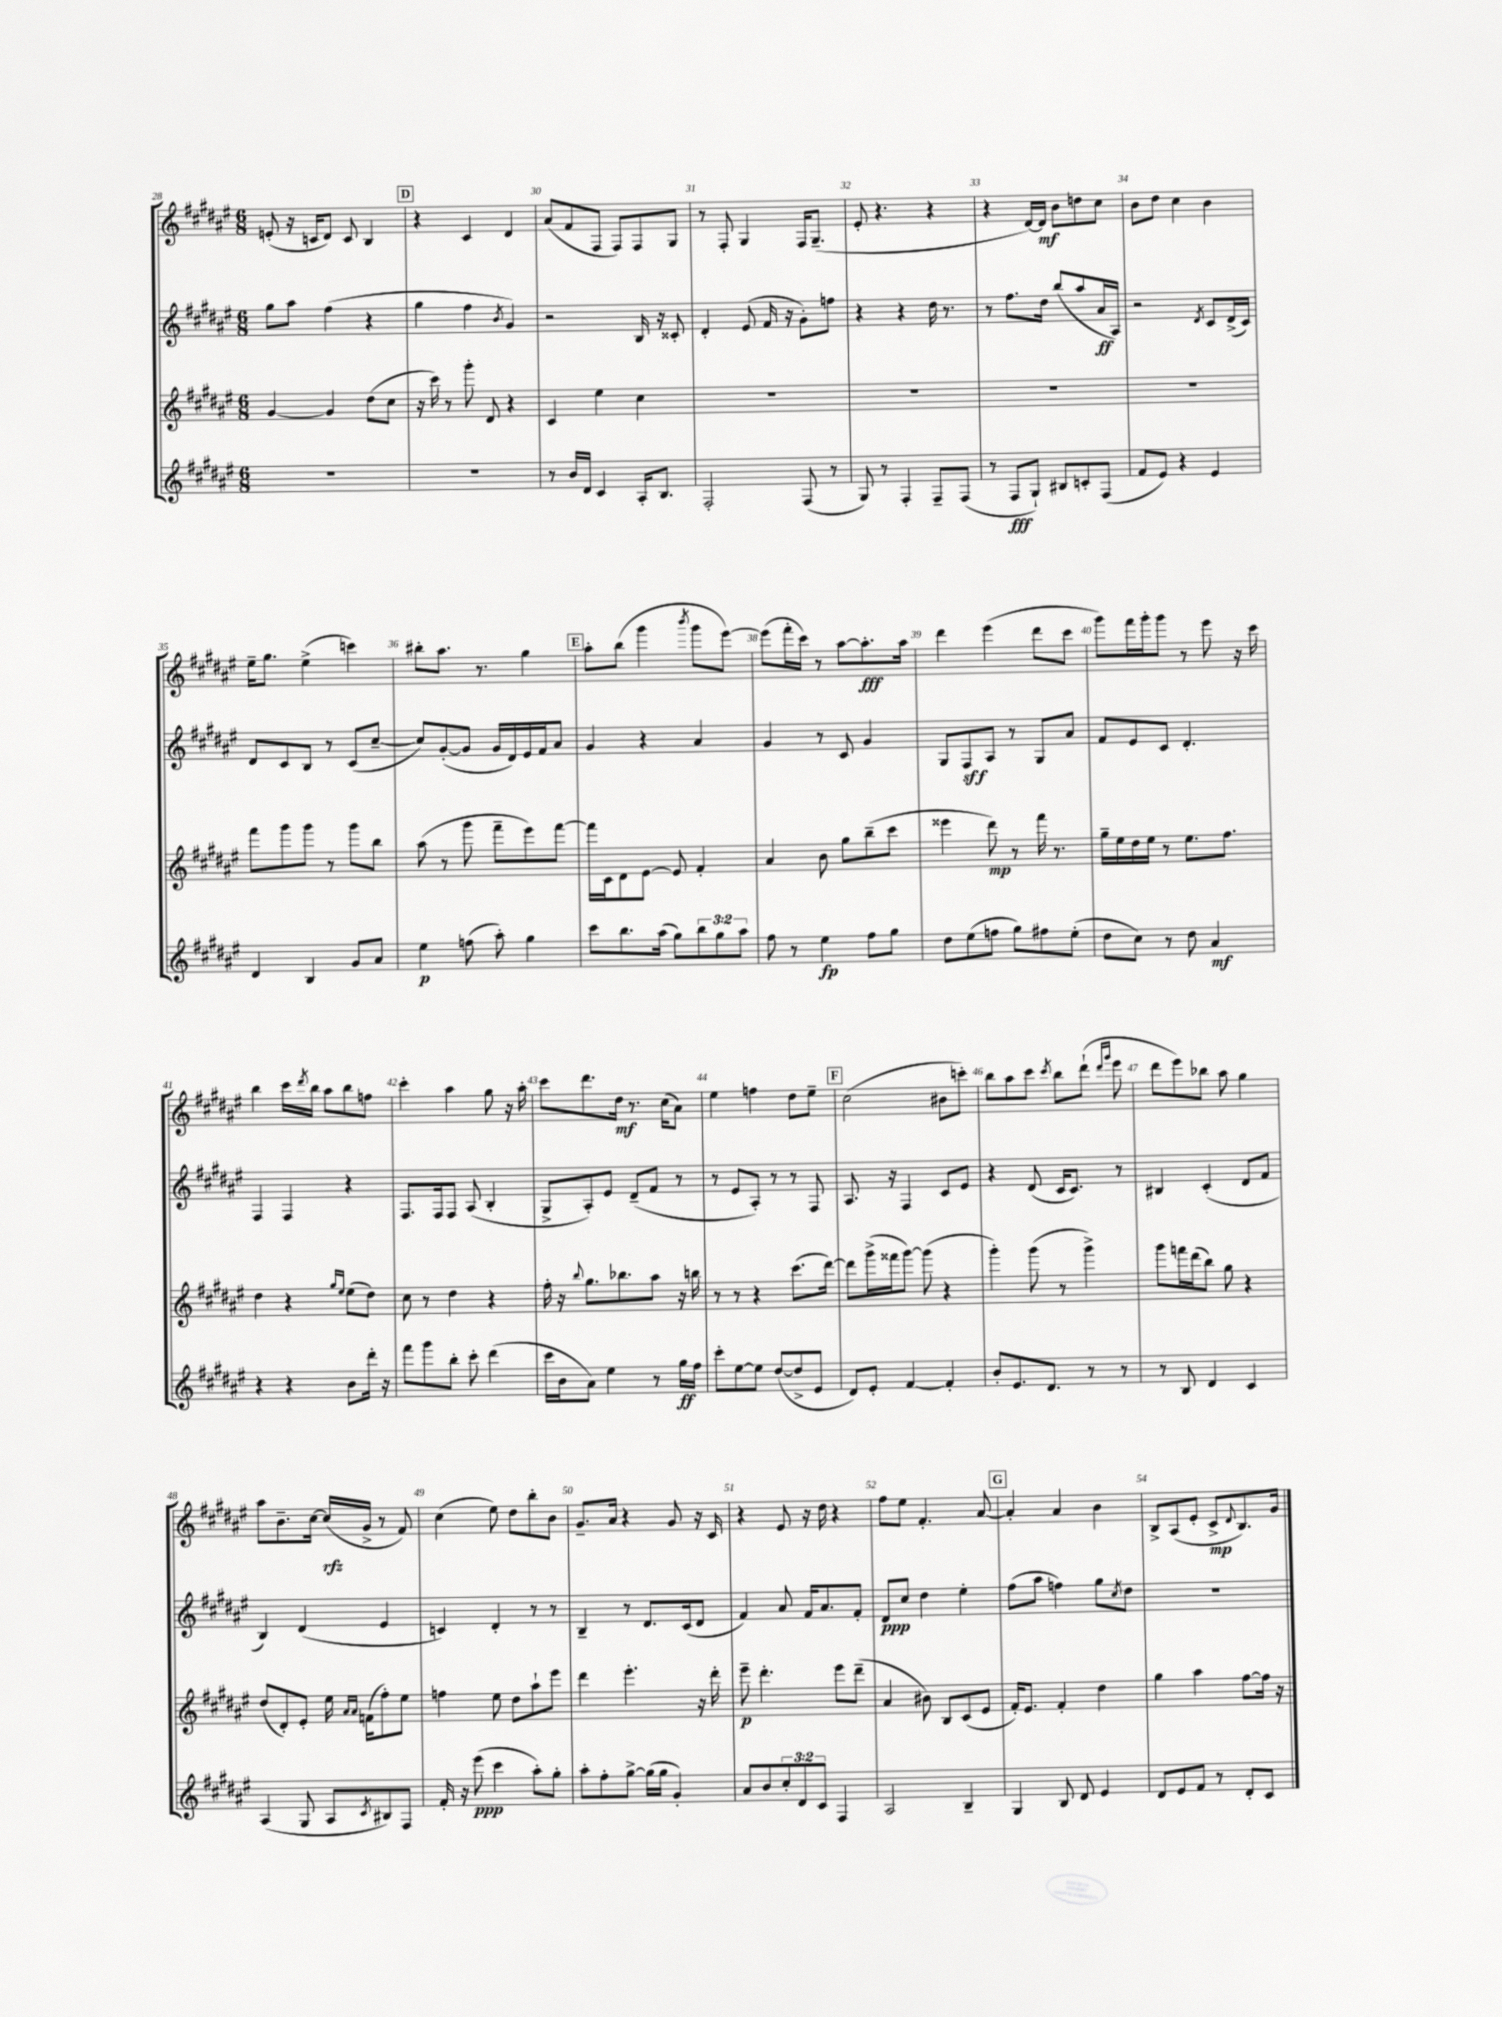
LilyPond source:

<<
\new StaffGroup <<
\new Staff = "s0" {
    \clef treble \key fis \major \numericTimeSignature \time 6/8
    e'8-.( r16 c'16 dis'8) c'8 b4 |
    \mark \markup { \box "D" } r4 cis'4 dis'4 |
    ais'8( fis'8 fis8 fis8) fis8 gis8 |
    r8 fis8-. gis4 fis16 gis8.--( |
    eis'8-. r4. r4 |
    r4 dis'16~) dis'16\mf b'8 d''8 cis''8 |
    b'8 dis''8 cis''4 b'4 |
    eis''16-- gis''8. eis''4->( c'''4) |
    bis''8-. ais''8. r8. gis''4 |
    \mark \markup { \box "E" } ais''8-. b''8( gis'''4 \acciaccatura { b'''8 } gis'''8 eis'''8~) |
    eis'''8( fis'''16-. cis'''16) r8 ais''8~ ais''8.-.\fff ais''16 |
    dis'''4 eis'''4( dis'''8 cis'''8 |
    gis'''8) fis'''16 gis'''16-. gis'''8 r8 eis'''8 r16 cis'''16 |
    b''4 cis'''16 \acciaccatura { dis'''8 } b''16 ais''8 b''8 f''8 |
    cis'''4-. ais''4 gis''8 r16 ais''16-. |
    cis'''8 dis'''8. dis''16\mf r8. cis''16( ais'8) |
    eis''4 f''4 dis''8 eis''8-- |
    \mark \markup { \box "F" } cis''2( bis'8 c'''8-.) |
    b''8 ais''8 cis'''8 \acciaccatura { cis'''8 } b''8 dis'''8-!( \grace { dis'''16 gis'''16 } eis'''8 |
    dis'''8 eis'''8) bes''8 ais''8 gis''4 |
    ais''8 b'8.-- cis''16~ cis''16\rfz( gis'16-> r8 fis'8) |
    cis''4( eis''8) dis''8 b''8-. b'8 |
    gis'8.-- ais'16 r4 gis'8 r16 cis'16 |
    r4 eis'8 r16 dis''16 r4 |
    fis''8 eis''8 fis'4.-. ais'8~ |
    \mark \markup { \box "G" } ais'4-. ais'4 b'4 |
    b8-> ais8( eis'8-. cis'8->\mp \appoggiatura { dis'8 } b8.) gis'16 \bar "|." |
}
\new Staff = "s1" {
    \clef treble \key fis \major \numericTimeSignature \time 6/8
    gis''8 ais''8 fis''4( r4 |
    \mark \markup { \box "D" } gis''4 fis''4 \acciaccatura { b'8 } gis'4) |
    r2 b16 r16 cisis'8-. |
    dis'4-. eis'8( fis'16 r16 gis'8-.) f''8 |
    r4 r4 dis''16 r8. |
    r8 fis''8. dis''16 b''8( ais''8 ais'16\ff ais16) |
    r2 \acciaccatura { dis'8 } cis'8 dis'16->( cis'16) |
    dis'8 cis'8 b8 r8 cis'8( cis''8~-- |
    cis''8) gis'8~-.( gis'8 gis'16 dis'16) eis'16 fis'16 ais'8 |
    \mark \markup { \box "E" } gis'4 r4 ais'4 |
    gis'4 r8 cis'8 gis'4 |
    gis8 fis8\sff ais8 r8 gis8 ais'8 |
    fis'8 eis'8 cis'8 dis'4.-. |
    fis4 fis4 r4 |
    fis8. fis16 fis8 ais8( b4-. |
    gis8-> ais8-.) eis'8 dis'8--( fis'8 r8 |
    r8 eis'8 ais8-.) r8 r8 fis8 |
    \mark \markup { \box "F" } ais8. r16 fis4 cis'8 eis'8 |
    r4 dis'8( cis'16 cis'8.) r8 |
    bis4 cis'4-.( dis'8 fis'8 |
    b4) dis'4( eis'4 |
    c'4) dis'4-. r8 r8 |
    b4-- r8 dis'8. cis'16( dis'8 |
    fis'4) ais'8 fis'16 ais'8. fis'8-. |
    dis'8\ppp cis''8 dis''4 eis''4-. |
    \mark \markup { \box "G" } fis''8( ais''8 f''4) gis''8 \acciaccatura { cis''8 } dis''8 |
    R2. \bar "|." |
}
\new Staff = "s2" {
    \clef treble \key fis \major \numericTimeSignature \time 6/8
    gis'4~ gis'4 dis''8( cis''8 |
    \mark \markup { \box "D" } r16 cis'''16) r8 gis'''8-. dis'8 r4 |
    cis'4 eis''4 cis''4 |
    R2. |
    R2. |
    R2. |
    R2. |
    fis'''8 gis'''8 gis'''8 r8 gis'''8 b''8 |
    ais''8( r8 gis'''8 fis'''8-- eis'''8) fis'''8~ |
    \mark \markup { \box "E" } fis'''16 cis'16 dis'8 eis'8~ eis'8 fis'4-. |
    ais'4 b'8 gis''8 b''8--( cis'''8 |
    eisis'''4 dis'''8\mp) r8 fis'''16 r8. |
    gis''16-- eis''16 dis''16 eis''16 r8 eis''8. fis''8. |
    dis''4 r4 \grace { gis''16 eis''16 } eis''8( dis''8) |
    cis''8 r8 dis''4 r4 |
    fis''16-. r16 \appoggiatura { b''8 } gis''8. bes''8. ais''8 r16 b''16 |
    r8 r8 r4 cis'''8.( dis'''16~) |
    \mark \markup { \box "F" } dis'''8 gis'''16->( fisis'''16 gis'''8~) gis'''8( r4 |
    gis'''4-.) gis'''8( r8 gis'''4->) |
    gis'''8 f'''16 dis'''16( b''8) gis''8 r4 |
    dis''8( dis'8-.) eis'8-. eis''16 \grace { ais'16 ais'16 } f'16( fis''8-.) eis''8 |
    f''4 eis''8 dis''8 ais''8-! eis'''8 |
    dis'''4 eis'''4.-. r16 dis'''16-. |
    eis'''8--\p dis'''4.-. eis'''8 dis'''8--( |
    ais'4 bis'8) b8 cis'8( eis'8 |
    \mark \markup { \box "G" } fis'16-.) eis'8. fis'4-. dis''4 |
    gis''4 ais''4 fis''8~ fis''16 r16 \bar "|." |
}
\new Staff = "s3" {
    \clef treble \key fis \major \numericTimeSignature \time 6/8 \override Staff.TupletNumber.text = #tuplet-number::calc-fraction-text
    R2. |
    \mark \markup { \box "D" } R2. |
    r8 b'16 dis'16 cis'4 ais16-. b8. |
    fis2-. fis8( r8 |
    gis8) r8 fis4-. fis8-- fis8( |
    r8 fis8\fff gis8-!) bis8 c'8-. fis8( |
    fis'8 eis'8) r4 eis'4 |
    dis'4 b4 gis'8 ais'8 |
    eis''4\p f''8( ais''8-.) gis''4 |
    \mark \markup { \box "E" } cis'''8 b''8. ais''16( gis''8) \tuplet 3/2 { b''8 gis''8 ais''8 } |
    fis''8 r8 eis''4\fp fis''8 gis''8 |
    dis''8 eis''8( f''8 gis''8) fis''8 eis''8-.( |
    dis''8 cis''8) r8 dis''8 ais'4\mf |
    r4 r4 b'8 dis'''16-. r16 |
    fis'''8 gis'''8 b''8-. cis'''8-. dis'''4( |
    cis'''16 b'16 ais'8) eis''4 r8 gis''16\ff fis''16 |
    cis'''8-. eis''8~ eis''8 dis''8~( dis''8-> eis'8 |
    \mark \markup { \box "F" } dis'8) eis'8-. fis'4~ fis'4-. |
    b'8-. eis'8. dis'8. r8 r8 |
    r8 b8 dis'4 cis'4 |
    ais4( gis8 ais8 \acciaccatura { cis'8 } bis8) fis8 |
    fis'16-. r16 eis'''8\ppp( cis'''4 ais''8-.) gis''8-. |
    ais''8-. fis''8-. gis''8~-> gis''16( gis''16 gis'4-.) |
    ais'8 b'8 \tuplet 3/2 { cis''8-. dis'8 cis'8 } fis4 |
    ais2 b4-- |
    \mark \markup { \box "G" } gis4 b8 dis'8 eis'4 |
    dis'8 eis'8 fis'8 r8 dis'8-. cis'8 \bar "|." |
}
>>
>>
\layout { \context { \Score currentBarNumber = #28 \override BarNumber.break-visibility = ##(#f #t #t) barNumberVisibility = #all-bar-numbers-visible } }
